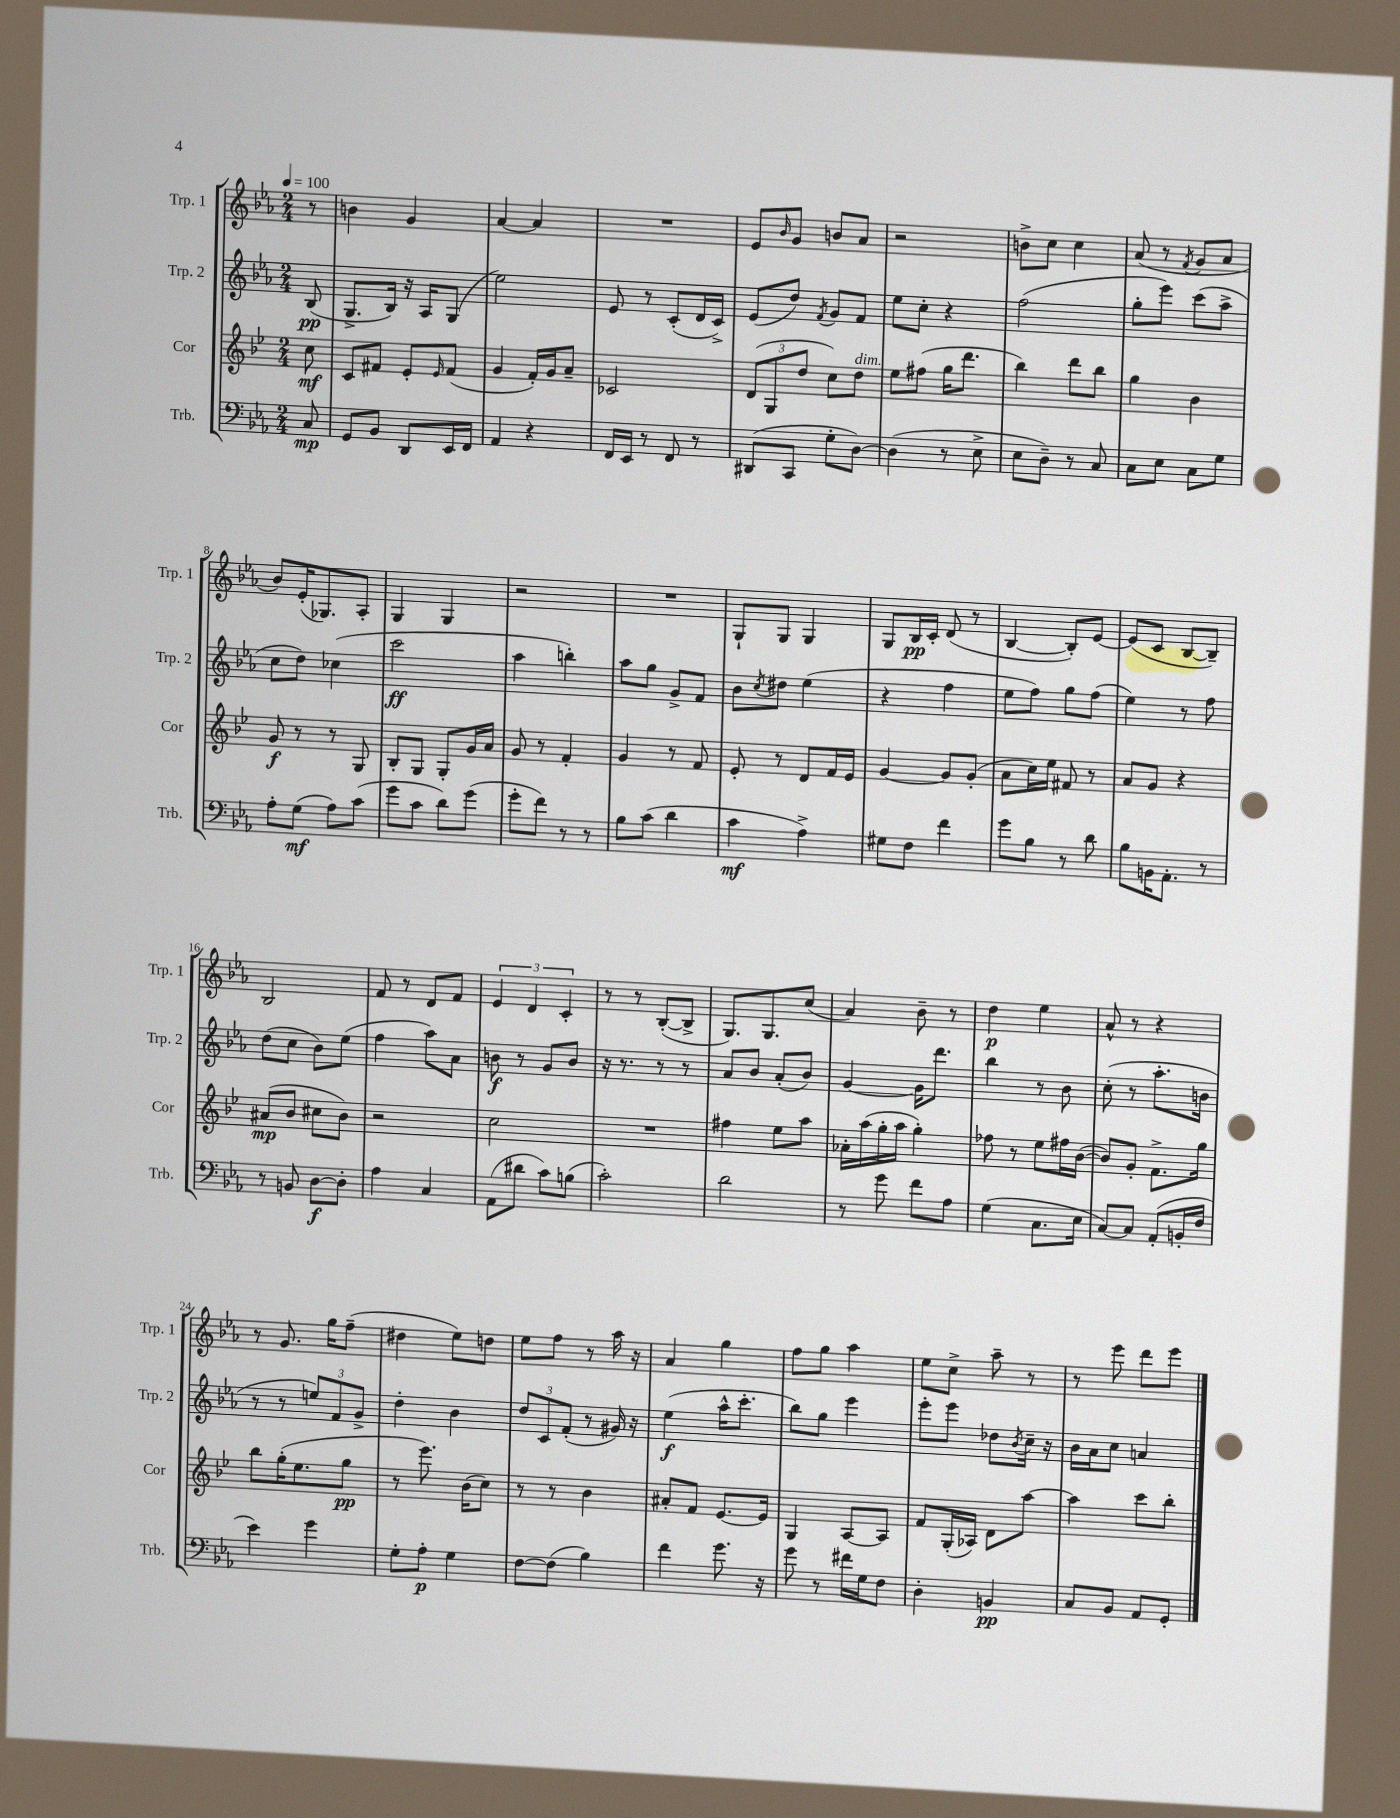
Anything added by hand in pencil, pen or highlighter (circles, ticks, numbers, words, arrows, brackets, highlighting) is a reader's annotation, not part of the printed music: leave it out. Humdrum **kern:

**kern	**kern	**kern	**kern
*staff4	*staff3	*staff2	*staff1
*clefF4	*clefG2	*clefG2	*clefG2
*k[b-e-a-]	*k[b-e-]	*k[b-e-a-]	*k[b-e-a-]
*M2/4	*M2/4	*M2/4	*M2/4
*MM100	*MM100	*MM100	*MM100
8C	8cc	(8B-	8r
=	=	=	=
8GG	8c	8.G^	4b
8BB-	8f#	.	.
.	.	16B-)	.
8DD	8e-'	16r	4g
.	.	16A-	.
.	16qqe-	.	.
16EE-	(8f#	(8G	.
16FF	.	.	.
=	=	=	=
4AA-	4g	2ee-)	[4a-
4r	16f')	.	4a-]
.	16g	.	.
.	8a~	.	.
=	=	=	=
16FF	2c-	8e-	2r
16EE-	.	.	.
8r	.	8r	.
8FF	.	(8c'	.
8r	.	16d	.
.	.	16c^)	.
=	=	=	=
(8DD#	(12d	(8e-	8e-
.	12G	.	.
.	.	.	16qqb-
8CC	.	8dd)	8g
.	12dd	.	.
.	.	8qf	.
8G'	8cc)	8g	8b
[8D)	8dd	8f	8a-
=	=	=	=
(4D]	8ee-	8ee-	2r
.	(8ff#	8cc'	.
8r	16gg	4r	.
.	8.ddd	.	.
8E-^	.	.	.
=	=	=	=
8E-	4bb-)	(2ff	8b^
8D~)	.	.	8cc
8r	8ddd	.	4cc
8C	8bb-	.	.
=	=	=	=
8C	4gg	8gg'	(8a-
8E-	.	8eee-)	8r
.	.	.	8qf
8C	4b-	(8ccc	8g
8G	.	8aa-^	8a-
=	=	=	=
8A-'	8g	8cc	8b-)
(8G	8r	8dd)	(16e-'
.	.	.	8.G-)
8A-)	8r	(4cc-	.
(8c	8G	.	8A-'
=	=	=	=
8g	8B-'	2ccc	4G
8c	8G	.	.
8d)	8G'	.	4G
(8g	16g	.	.
.	16a	.	.
=	=	=	=
8g'	8g	4aa-	2r
8f)	8r	.	.
8r	4f'	4bb')	.
8r	.	.	.
=	=	=	=
8B-	4g	8aa-	2r
(8c	.	8gg	.
4d	8r	8g^	.
.	8f	8f	.
=	=	=	=
4c	8e-'	8b-	8G`
.	.	8qcc	.
.	8r	8dd#	8G
4A-^)	8d	(4ee-	4G
.	16f	.	.
.	16e-	.	.
=	=	=	=
8G#	[4g	4r	8G
8F	.	.	16B-
.	.	.	16c'
4f	8g]	4ff	(8d
.	(8g'	.	8r
=	=	=	=
8g	8a	8ee-	[4B-
8B-	16cc)	8ff)	.
.	16ee-	.	.
8r	8f#	8gg	8B-'])
8d	8r	(8ff	[8e-
=	=	=	=
8B-	8a	4ee-)	(8e-]
16BB	8g	.	8c
8.AA-'	.	.	.
.	4r	8r	[8B-
8r	.	8ff	8B-~])
=	=	=	=
8r	(8a#	(8dd	2B-
8BB	8b-	8cc	.
[8D	8cc#	8b-)	.
8D']	8b-)	(8ee-	.
=	=	=	=
4A-	2r	4ff	8f
.	.	.	8r
4C	.	8aa-)	8d
.	.	8a-	8f
=	=	=	=
(8AA-	2cc	8b	6e-
8d#	.	8r	.
.	.	.	6d
8c)	.	8g	.
.	.	.	6c'
(8B	.	8b	.
=	=	=	=
2c')	2r	16r	8r
.	.	8.r	.
.	.	.	8r
.	.	8r	([8B-'
.	.	8r	8B-^]
=	=	=	=
2d	4ff#	8a-	8.G)
.	.	8b-	.
.	.	.	8.G
.	8ee-	(8a-'	.
.	8aa	8b-)	(8cc
=	=	=	=
8r	16a-'	[4g	4a-)
.	(16aa	.	.
8g	16gg'	.	.
.	16aa	.	.
8f	4gg')	16g]	8b-~
.	.	8.ddd	.
8A-	.	.	8r
=	=	=	=
(4G	8ff-	4bb-	4dd
.	8r	.	.
8.C	8ee-	8r	4ee-
.	16ff#	8b-	.
16E-	([16b-	.	.
=	=	=	=
[8C)	8b-])	(8cc'	8a-^^
8C]	8g'	8r	8r
(8AA-'	8.f^	8.aa-'	4r
16BB'	.	.	.
16F	16gg	16b	.
=	=	=	=
4e-)	8bb-	8r	8r
.	(16gg'	8r	8.g
.	8.ee-	.	.
4g	.	12ee)	.
.	.	.	16gg
.	.	12f	.
.	8gg	.	(8ff~
.	.	12g^	.
=	=	=	=
8G'	8r	4dd'	4dd#
8A-'	8.eee-)	.	.
4G	.	4b-	8ee-)
.	(16b-	.	.
.	8cc)	.	8dd
=	=	=	=
[8F	8r	12dd	8ee-
.	.	12c	.
(8F]	8r	.	8ff
.	.	(12f'	.
4B-)	4b-	8r	8r
.	.	16g#)	16aa-
.	.	16r	16r
=	=	=	=
4f	8a#'	(4ee-	4a-
.	8f	.	.
8.g	[8.e-	16aa-^^	4gg
.	.	8.ccc'	.
16r	16e-]	.	.
=	=	=	=
8g	4G	8bb-)	8ff
8r	.	8gg	8gg
16f#	[8A	4eee-	4aa-
16G	.	.	.
8F	8A]	.	.
=	=	=	=
4D'	8f	8eee-'	8ee-
.	(16G'	8eee-	8cc^
.	16A-)	.	.
4BB	8d	8dd-	8aa-~
.	.	8qb-	.
.	[8aa	16cc~	8r
.	.	16r	.
=	=	=	=
8C	4aa]	16b-	8r
.	.	16a-	.
8BB-	.	8cc	8eee-
8AA-	8ccc	4a	8ddd
8GG'	8bb-'	.	8eee-
==	==	==	==
*-	*-	*-	*-
